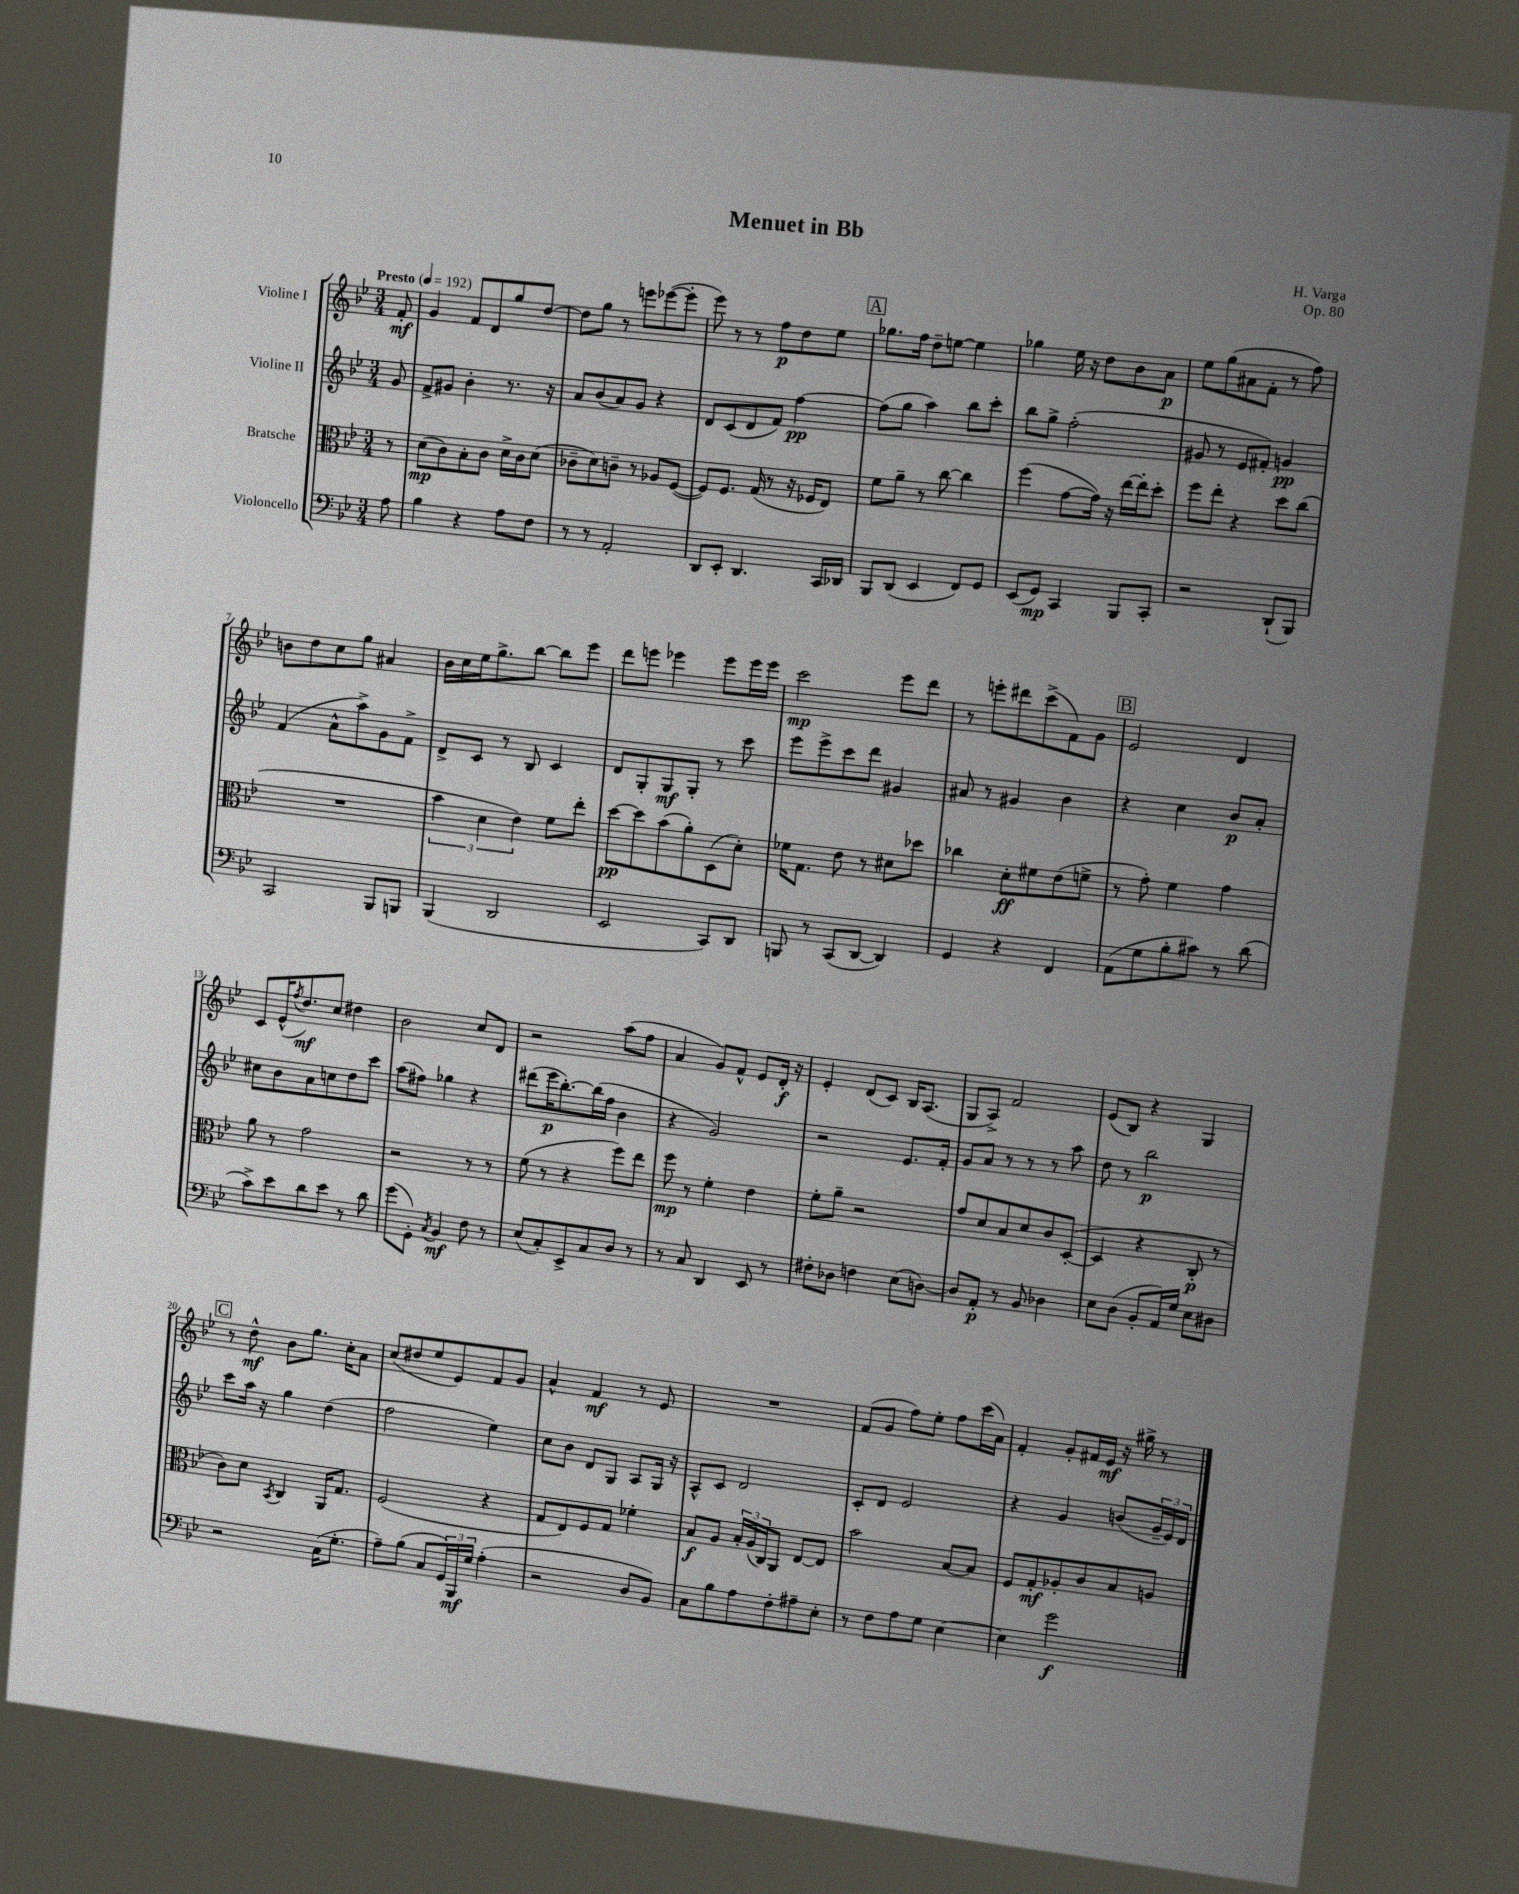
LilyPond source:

\header { title = "Menuet in Bb" composer = "H. Varga" opus = "Op. 80" }
<<
\new StaffGroup <<
\new Staff = "s0" \with { instrumentName = "Violine I" } {
    \clef treble \key bes \major \numericTimeSignature \time 3/4 \partial 8 \tempo "Presto" 4 = 192
    f'8-.\mf |
    g'4 f'8 d'8 g''8 d''8~ |
    d''8 g''8 r8 e'''8 ees'''8~( ees'''8-. |
    ees'''8) r8 r8 f''8\p d''8 ees''8 |
    \mark \markup { \box "A" } ges''8. f''16 d''8-- e''8~ e''4 |
    ges''4 ees''16 r16 d''8 bes'8 a'8\p |
    ees''8 g''8( ais'8 f'8-. r8 f''8) |
    b'8 d''8 c''8 g''8 ais'4 |
    bes'16 c''16 ees''16 g''8.-> bes''8~ bes''8 ees'''8 |
    d'''8 e'''8 ees'''4 ees'''8 ees'''16 ees'''16 |
    c'''2\mp ees'''8 d'''8 |
    r8 e'''8-. dis'''8 c'''8->( f'8) g'8 |
    \mark \markup { \box "B" } ees'2 d'4 |
    c'8 ees'16-^( \acciaccatura { f''8 } d''8.\mf) c''8 dis''4 |
    bes'2 c''8 d'8 |
    r2 a''8( f''8 |
    a'4 g'8) f'8-^ ees'8 d'16-.\f r16 |
    ees'4-. d'8( c'8) bes16 a8.( |
    g8 a8->) f'2 |
    ees'8( bes8) r4 g4 |
    \mark \markup { \box "C" } r8 d''8-^\mf bes'8 g''8. c''16-. a'8 |
    c''8( dis''8 ees''8 ees'8) f'8 g'8 |
    a'4-^ f'4\mf r8 ees'8 |
    R2. |
    f'8( g'8 f''8) ees''8-. f''8 c'''16( a'16) |
    f'4-. g'8-. fis'16 ees'16\mf r16 gis''16-> r8 \bar "|." |
}
\new Staff = "s1" \with { instrumentName = "Violine II" } {
    \clef treble \key bes \major \numericTimeSignature \time 3/4 \partial 8
    g'8 |
    f'8-> gis'8 bes'4-. r8. r16 |
    a'8 bes'8( a'8) g'8 r4 |
    d'8 c'8( d'8 f'8) f''4~\pp |
    \mark \markup { \box "A" } f''8( g''8 a''4) bes''8 c'''8-. |
    bes''8 g''8-> f''2-.( |
    gis'8 r8 ees'8 fis'8-.) g'4\pp |
    f'4( a'8-^ a''8->) g'8 f'8-> |
    d'8-> c'8 r8 bes8 c'4 |
    d'8 g8-. g8\mf g8-. r8 c'''8 |
    ees'''8 ees'''8-> c'''8 d'''8 gis'4 |
    ais'8 r8 gis'4 bes'4 |
    \mark \markup { \box "B" } r4 c''4 bes'8\p a'8-. |
    cis''8 bes'8 a'8 c''8 d''8 c'''8 |
    a''8( fis''8) ges''4 r4 |
    dis'''8( ees'''16\p bes''8.~-.) bes''16( f''16 bes'4 |
    r4 g'2) |
    r2 ees'8. f'16-. |
    g'8 a'8 r8 r8 r8 a''8 |
    d''8 r8 bes''2\p |
    \mark \markup { \box "C" } c'''8 a''16 r16 g''4 d''4( |
    f''2 ees''4) |
    c''8 bes'8 d'8 g8 a8 g16 r16 |
    a8-^ c'8 d'2 |
    c'8-. d'8 ees'2 |
    r4 g'4 b'8( \tuplet 3/2 { g'16-- ees'16) d'16 } \bar "|." |
}
\new Staff = "s2" \with { instrumentName = "Bratsche" } {
    \clef alto \key bes \major \numericTimeSignature \time 3/4 \partial 8
    r8 |
    d'8\mp( c'8) bes8-. c'8 d'16-> c'16 d'8( |
    ces'8-- d'8) c'8-- r8 aes8 f8~( |
    f8) f8. g16( r8 r16 fes16 ees8) |
    \mark \markup { \box "A" } f'8 a'8-- r8 c''8~ c''4 |
    f''4( g'8~ g'16) r16 ees''16~ ees''16-. d''8-. |
    f''8 ees''8-. r4 d''8 c''8( |
    R2. |
    \tuplet 3/2 { bes'4 d'4 ees'4) } f'8 ees''8-. |
    d''8~\pp d''8 bes'8( a'8-.) d8( d'8-.) |
    fes'16 g8. ees'8 r8 dis'8 des''8 |
    ces''4 d'8-.\ff fis'8 ees'8( f'8-> |
    \mark \markup { \box "B" } r8 g'8-.) f'4 g'4 |
    a'8 r8 g'2 |
    r2 r8 r8 |
    f'8( r8 r4 f''8) ees''8 |
    f''8\mp r8 f'4-. ees'4 |
    f'8-. a'8-- r2 |
    g'8 d'8 bes8 d'8 c'8 d8~-.( |
    d4 r4 c8-.\p r8 |
    \mark \markup { \box "C" } c'8) d'8 \acciaccatura { bes,8 } c4 a,16 g8. |
    f2( r4 |
    g8 ees8) f8 g8 fes'4-. |
    bes8\f a8 \tuplet 3/2 { bes16-. a16( c16) } a,8 ees8~ ees8 |
    bes'2 bes8~ bes8 |
    f8 g8-.\mf aes8-. c'8 bes8 a8 \bar "|." |
}
\new Staff = "s3" \with { instrumentName = "Violoncello" } {
    \clef bass \key bes \major \numericTimeSignature \time 3/4 \partial 8
    a8 |
    bes4 r4 a8 f8 |
    r8 r8 a,2-. |
    d,8 ees,8-. d,4. c,16 des,16 |
    \mark \markup { \box "A" } bes,,8 d,8( ees,4 f,8) g,8 |
    ees,8( g,8\mp) c,4 bes,,8 c,8-. |
    r2 d,8-!( bes,,8) |
    c,2 bes,,8 b,,8 |
    bes,,4( d,2 |
    ees,2 c,8) d,8 |
    b,,8 r8 c,8( d,8~ d,4) |
    g,4 r4 f,4 |
    \mark \markup { \box "B" } a,8( g8 bes8-. cis'8) r8 d'8( |
    c'8->) ees'8 d'8 ees'8 r8 d'8 |
    g'8( g,8-.) \acciaccatura { c8 } bes,4\mf f8 r8 |
    ees8( c8-.) ees,8-> c8 d8 r8 |
    r8 c8 d,4 ees,8 r8 |
    fis8-. des8 f4 ees8( d8~) |
    d8 a,8-.\p r8 bes,8 des4 |
    ees8 d8( bes,8-. a,16) g16 ees8 dis8 |
    \mark \markup { \box "C" } r2 c16( g8.-. |
    a8--) bes8( c8 \tuplet 3/2 { g,16) bes,,16\mf g16 } a4-.( |
    r2 d8 bes,8) |
    c8 bes8 a8 f8-. ais8-- ees8-. |
    r8 f8 a8 g8 ees4~ |
    ees4 g'2\f \bar "|." |
}
>>
>>
